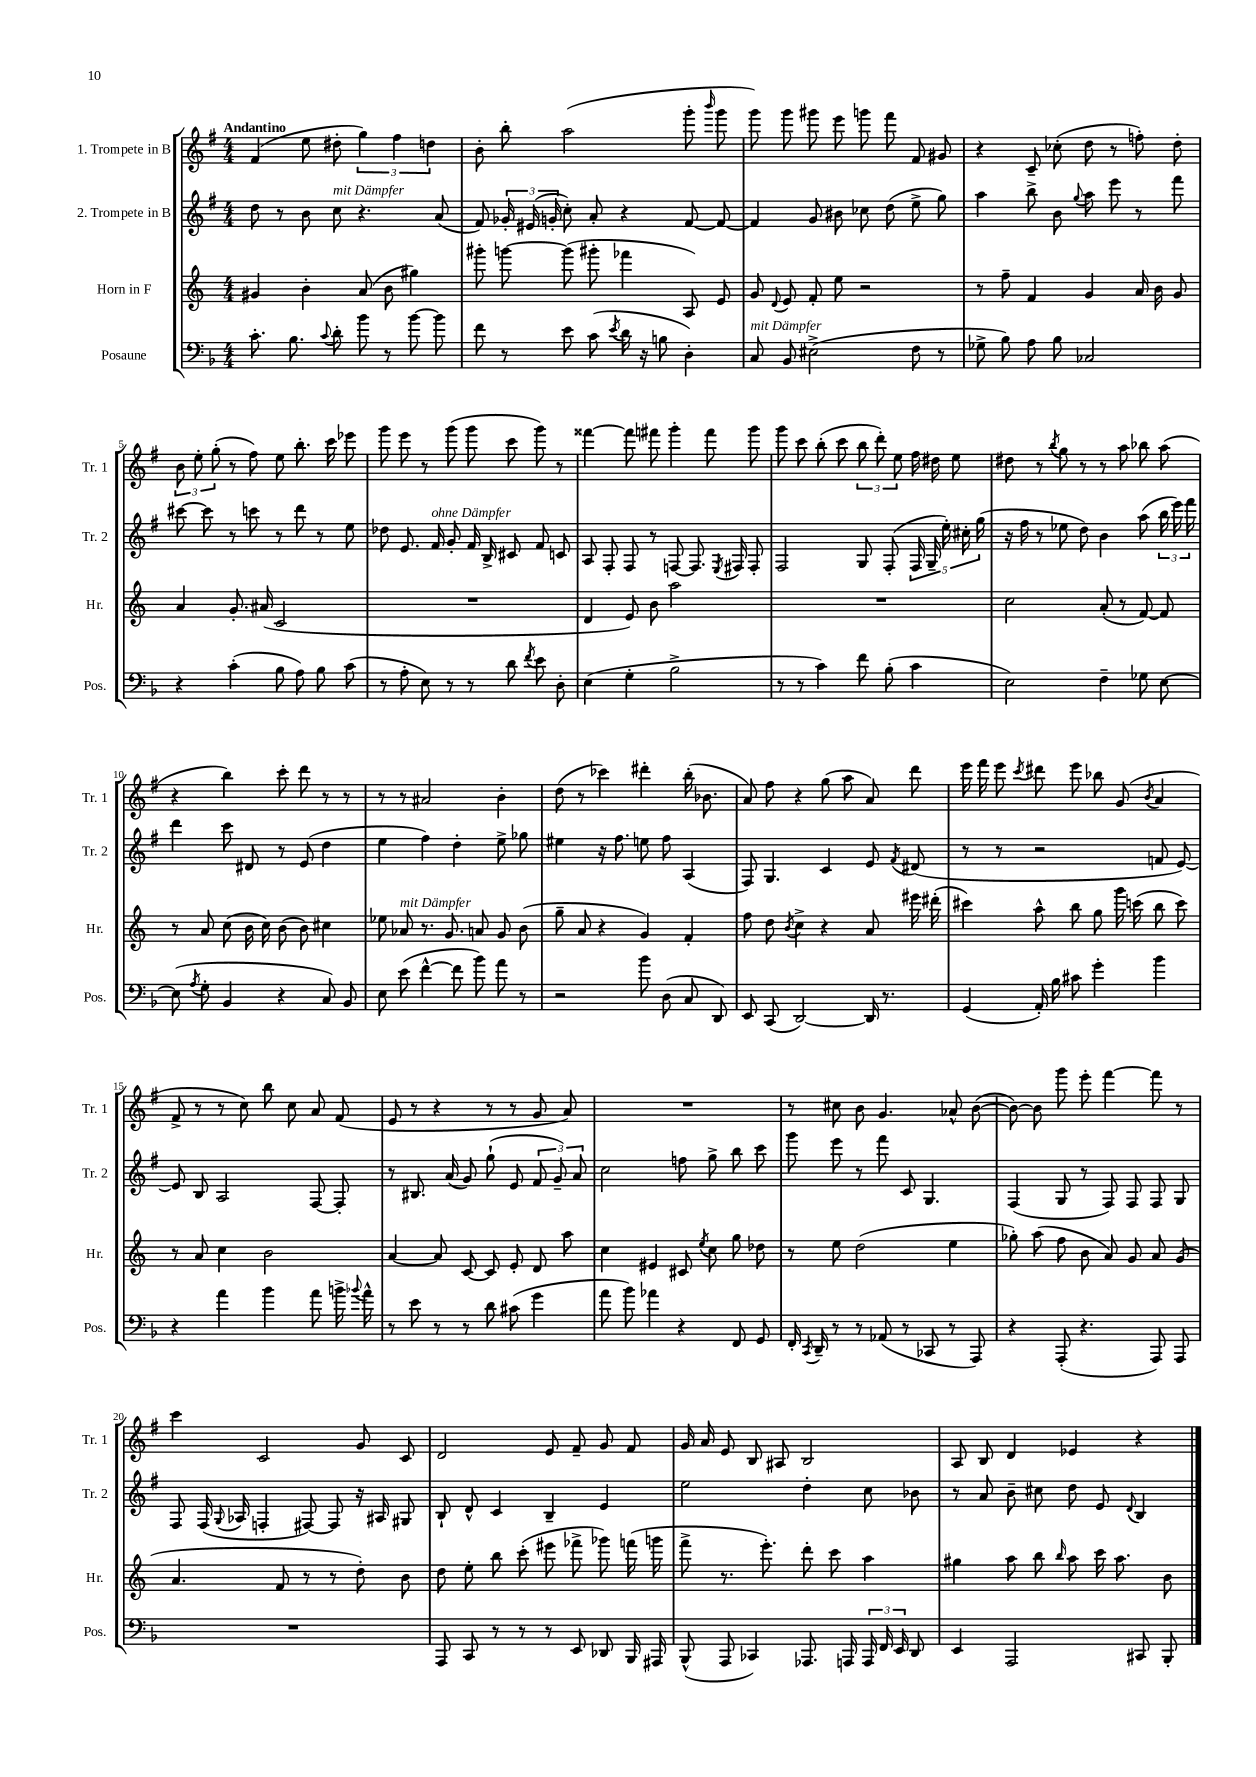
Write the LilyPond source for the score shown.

<<
\new StaffGroup <<
\new Staff = "s0" \with { instrumentName = "1. Trompete in B" shortInstrumentName = "Tr. 1" } {
    \clef treble \key g \major \numericTimeSignature \time 4/4 \tempo "Andantino"
    \autoBeamOff fis'4( e''8 dis''8-. \tuplet 3/2 { g''4) fis''4 d''4 } |
    b'8-. b''8-. a''2( g'''8-. \grace { b'''16 } g'''8 |
    g'''8) g'''8 gis'''8 e'''8 g'''8 fis'''8 fis'8 gis'8 |
    r4 c'8-- ces''8-.( d''8 r8 f''8-.) d''8-. |
    \tuplet 3/2 { b'8 e''8-. g''8-.( } r8 fis''8) e''8 b''8.-. c'''16 ees'''8 |
    g'''8 e'''8 r8 g'''8( g'''8 c'''8 g'''8) r8 |
    fisis'''4~ fisis'''8 fis'''8 g'''4-. fis'''8 g'''8 |
    g'''8 c'''8 b''8-.( c'''8 \tuplet 3/2 { b''8 d'''8-.) e''8 } fis''16 dis''16 e''8 |
    dis''8 r8 \acciaccatura { b''8 } g''8 r8 r8 a''8 bes''8 a''8( |
    r4 b''4) c'''8-. d'''8 r8 r8 |
    r8 r8 ais'2 b'4-. |
    d''8( r8 ces'''4) dis'''4-. b''16-.( bes'8. |
    a'8) fis''8 r4 g''8( a''8 a'8) d'''8 |
    e'''16 fis'''16 e'''8 \acciaccatura { c'''8 } dis'''8 e'''8 bes''8 g'8( \acciaccatura { b'8 } a'4 |
    fis'8-> r8 r8 c''8) b''8 c''8 a'8 fis'8( |
    e'8 r8 r4 r8 r8 g'8 a'8) |
    R1 |
    r8 cis''8 b'8 g'4. aes'8-^ b'8~( |
    b'8~) b'8 g'''8 e'''8-. fis'''4~ fis'''8 r8 |
    c'''4 c'2 g'8 c'8 |
    d'2 e'8 fis'8-- g'8 fis'8 |
    g'16 a'16 e'8 b8 ais8 b2 |
    a8 b8 d'4 ees'4 r4 \bar "|." |
}
\new Staff = "s1" \with { instrumentName = "2. Trompete in B" shortInstrumentName = "Tr. 2" } {
    \clef treble \key g \major \numericTimeSignature \time 4/4
    \autoBeamOff d''8 r8 b'8 c''8^\markup { \italic "mit Dämpfer" } r4. a'8( |
    fis'8) \tuplet 3/2 { ges'16-. eis'16( g'16-. } c''8-.) a'8-. r4 fis'8~ fis'8~ |
    fis'4 g'8 bis'8 ces''8 d''8( e''8-> g''8) |
    a''4 b''8-> b'8 \appoggiatura { g''8 } a''8 e'''8 r8 fis'''8 |
    cis'''8~ cis'''8 r8 c'''8 r8 d'''8 r8 e''8 |
    des''8 e'8. fis'16^\markup { \italic "ohne Dämpfer" } g'8-. fis'16 b16-> cis'8 fis'8 c'8 |
    a8 fis8-. fis8 r8 f8~ f8. \acciaccatura { e8 } fis16 fis8-. |
    fis2 g8 fis8-.( \tuplet 5/4 { fis16 g16-- e''16-.) cis''16-. g''16( } |
    r16 fis''16 r8 ees''8 d''8) b'4 a''8( \tuplet 3/2 { b''16 e'''16) fis'''16 } |
    d'''4 c'''8 dis'8 r8 e'8( d''4 |
    e''4 fis''4) d''4-. e''8-> ges''8 |
    eis''4 r16 fis''8. e''8 fis''8 a4( |
    fis8) g4. c'4 e'8 \acciaccatura { fis'8 } dis'8( |
    r8 r8 r2 f'8 e'8~) |
    e'8 b8 a2 fis8~ fis8-. |
    r8 bis8. a'16( g'8) g''8-!( e'8 \tuplet 3/2 { fis'8 g'8--) a'8 } |
    c''2 f''8 g''8-> b''8 c'''8 |
    g'''8 e'''8 r8 fis'''8 c'8 g4. |
    fis4( g8 r8 fis8) fis8 fis8 g8 |
    fis8 fis16( \appoggiatura { g8 } aes16 f4-. fis8~) fis8 r16 ais16 gis8 |
    b8-! d'8-^ c'4 b4-- e'4 |
    e''2 d''4-. c''8 bes'8 |
    r8 a'8 b'8-- cis''8 d''8 e'8 \appoggiatura { d'8 } b4 \bar "|." |
}
\new Staff = "s2" \with { instrumentName = "Horn in F" shortInstrumentName = "Hr." } {
    \clef treble \key c \major \numericTimeSignature \time 4/4
    \autoBeamOff gis'4 b'4-. a'8( b'8 gis''4) |
    gis'''8-. g'''8~ g'''8( gis'''8-. fes'''4 a8) e'8 |
    g'8 \appoggiatura { d'8 } e'8 f'8-. e''8 r2 |
    r8 f''8-- f'4 g'4 a'16 b'16 g'8 |
    a'4 g'8.-. ais'16( c'2 |
    R1 |
    d'4 e'8) b'8 a''2 |
    R1 |
    c''2 a'8-.( r8 f'8~) f'8 |
    r8 a'8 c''8( b'16 c''16) b'8( b'8) cis''4 |
    ees''8 aes'8^\markup { \italic "mit Dämpfer" } r8. g'8. a'8 g'8 b'8( |
    g''8-- a'8 r4 g'4) f'4-. |
    f''8 d''8 \acciaccatura { b'8 } c''4-> r4 a'8 eis'''16 dis'''16-.( |
    cis'''4) a''8-^ b''8 g''8 g'''16 c'''16( b''8 c'''8) |
    r8 a'8 c''4 b'2 |
    a'4~ a'8 c'8~ c'8 e'8-. d'8 a''8 |
    c''4 eis'4 cis'8 \acciaccatura { e''8 } c''8 g''8 des''8 |
    r8 e''8 d''2( e''4 |
    ges''8-.) a''8( f''8 b'8 a'8) g'8 a'8 g'8( |
    a'4. f'8 r8 r8 d''8-.) b'8 |
    d''8 e''8-. b''8 c'''8-.( eis'''8 fes'''8-> ges'''8) f'''16( g'''16 |
    f'''8-> r8. e'''8.-.) d'''8-. c'''8 a''4 |
    gis''4 a''8 b''8 \grace { b''16 } a''8 c'''16 a''8. b'8 \bar "|." |
}
\new Staff = "s3" \with { instrumentName = "Posaune" shortInstrumentName = "Pos." } {
    \clef bass \key f \major \numericTimeSignature \time 4/4
    \autoBeamOff c'8.-. bes8. \appoggiatura { c'8 } d'8-. bes'8 r8 bes'8~ bes'8 |
    f'8 r8 e'8 c'8( \acciaccatura { e'8 } d'16 r16 b8 d4-.) |
    c8^\markup { \italic "mit Dämpfer" } bes,8 eis2->( f8 r8 |
    ges8-> bes8) a8 bes8 ces2 |
    r4 c'4-.( bes8 a8) bes8 c'8( |
    r8 a8-. e8) r8 r8 d'8 \acciaccatura { f'8 } e'8 d8-. |
    e4( g4-. bes2-> |
    r8 r8 c'4) f'8 bes8-.( c'4 |
    e2) f4-- ges8 e8~ |
    e8( \acciaccatura { a8 } g8-. bes,4 r4 c8) bes,8 |
    e8 e'8( f'4~-^ f'8 bes'8) a'8 r8 |
    r2 bes'8 d8( c8 d,8) |
    e,8 c,8( d,2~) d,16 r8. |
    g,4( a,16-.) bes16 cis'8 g'4-. bes'4 |
    r4 a'4 bes'4 a'8 b'16-> \appoggiatura { bes'8 } a'16-^ |
    r8 e'8 r8 r8 d'8 cis'8( g'4 |
    a'8 bes'8) aes'4 r4 f,8 g,8 |
    f,16-. \acciaccatura { c,8 } d,16-- r8 r8 aes,8( r8 ces,8 r8 a,,8) |
    r4 a,,8-.( r4. a,,8) a,,8 |
    R1 |
    a,,8 c,8 r8 r8 r8 e,8 des,8 bes,,16 ais,,16 |
    bes,,8-^( a,,8 ces,4) aes,,8. a,,16 \tuplet 3/2 { a,,16 f,16 e,16 } d,8 |
    e,4 a,,2 cis,8 bes,,8-. \bar "|." |
}
>>
>>
